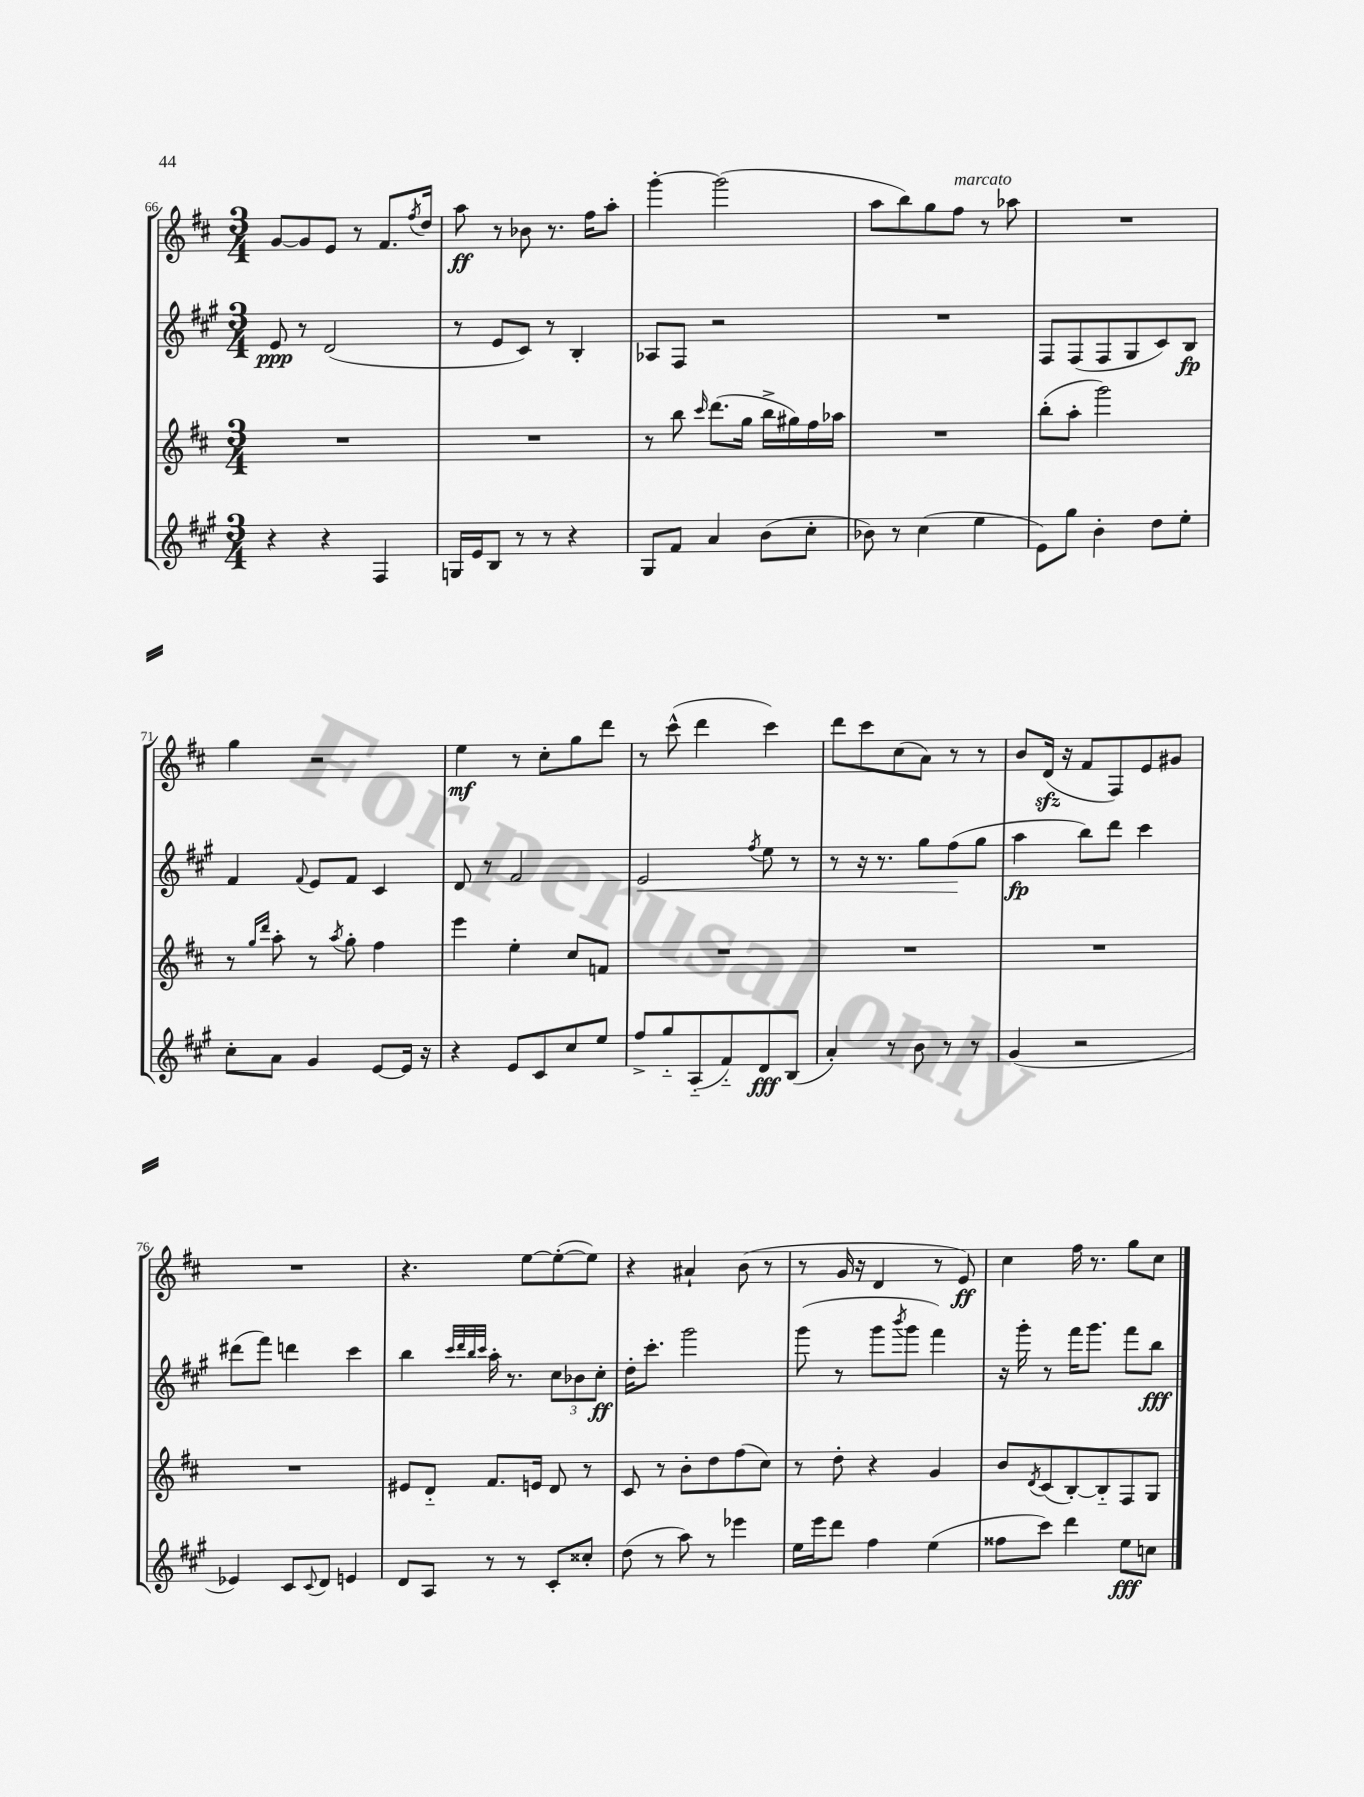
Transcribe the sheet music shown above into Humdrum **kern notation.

**kern	**kern	**kern	**kern
*staff4	*staff3	*staff2	*staff1
*clefG2	*clefG2	*clefG2	*clefG2
*k[f#c#g#]	*k[f#c#]	*k[f#c#g#]	*k[f#c#]
*M3/4	*M3/4	*M3/4	*M3/4
4r	2.r	8e	[8g
.	.	8r	8g]
4r	.	(2d	8e
.	.	.	8r
4F#	.	.	8.f#
.	.	.	8qff#
.	.	.	16dd
=	=	=	=
16G	2.r	8r	8aa
16e	.	.	.
8B	.	8e	8r
8r	.	8c#)	8b-
8r	.	8r	8.r
4r	.	4B'	.
.	.	.	16ff#
.	.	.	8aa'
=	=	=	=
8G#	8r	8A-	[4ggg'
8f#	8bb	8F#	.
.	16qqccc#	.	.
4a	(8.ddd	2r	(2ggg]
.	16gg	.	.
(8b	16bb^	.	.
.	16gg#)	.	.
8cc#'	16ff#	.	.
.	16aa-	.	.
=	=	=	=
8b-)	2.r	2.r	8aa
8r	.	.	8bb)
(4cc#	.	.	8gg
.	.	.	8ff#
4ee	.	.	8r
.	.	.	8aa-
=	=	=	=
8e)	(8bb'	8F#	2.r
8gg#	8aa'	(8F#	.
4b'	2ggg)	8F#	.
.	.	8G#	.
8dd	.	8c#)	.
8ee'	.	8B	.
=	=	=	=
8cc#'	8r	4f#	4gg
.	16qqgg	.	.
.	16qqddd	.	.
8a	8aa'	.	.
.	.	8qqf#	.
4g#	8r	8e	2r
.	8qaa	.	.
.	8gg'	8f#	.
[8e	4ff#	4c#	.
16e]	.	.	.
16r	.	.	.
=	=	=	=
4r	4eee	8d	4ee
.	.	8r	.
8e	4ee'	2f#	8r
8c#	.	.	8cc#'
8cc#	8cc#	.	8gg
8ee	8f	.	8ddd
=	=	=	=
8ff#^	2.r	2e	8r
8gg#'~	.	.	(8ccc#^^
(8A'~	.	.	4ddd
8f#'~)	.	.	.
.	.	8qff#	.
8d	.	8ee	4ccc#)
(8B	.	8r	.
=	=	=	=
4a')	2.r	8r	8ddd
.	.	16r	8ccc#
.	.	8.r	.
8r	.	.	(8cc#
8b	.	8gg#	8a)
8r	.	(8ff#	8r
8r	.	8gg#	8r
=	=	=	=
(4g#	2.r	4aa	8b
.	.	.	(16d
.	.	.	16r
2r	.	8bb)	8f#
.	.	8ddd	8F#)
.	.	4ccc#	8e
.	.	.	8g#
=	=	=	=
4e-)	2.r	(8ddd#	2.r
.	.	8fff#)	.
8c#	.	4ddd	.
8qqc#	.	.	.
8d	.	.	.
4e	.	4ccc#	.
=	=	=	=
8d	8e#	4bb	4.r
8A	8d'~	.	.
.	.	32qqccc#	.
.	.	32qqddd	.
.	.	32qqbb	.
.	.	32qqccc#	.
8r	8.f#	16aa'	.
.	.	8.r	.
8r	.	.	[8ee
.	16e	.	.
8c#'	8d	12cc#	(8ee'_
.	.	12b-	.
8cc##'	8r	.	8ee])
.	.	12cc#'	.
=	=	=	=
(8dd	8c#	16dd'	4r
.	.	8.ccc#'	.
8r	8r	.	.
8aa)	8b'	2ggg#	4a#`
8r	8dd	.	.
4eee-	(8ff#	.	(8b
.	8cc#)	.	8r
=	=	=	=
16ee	8r	(8ggg#	8r
16eee	.	.	.
8ddd	8dd'	8r	16g
.	.	.	16r
4ff#	4r	8ggg#	4d
.	.	8qbbb	.
.	.	8ggg#	.
(4ee	4g	4fff#)	8r
.	.	.	8e)
=	=	=	=
8ff##	8b	16r	4cc#
.	.	16ggg#'	.
.	8qd	.	.
8ccc#)	(8c#	8r	.
4ddd	[8B')	16fff#	16ff#
.	.	8.ggg#	8.r
.	8B'~]	.	.
8ee	8F#	8fff#	8gg
8cc	8G	8bb	8cc#
==	==	==	==
*-	*-	*-	*-
